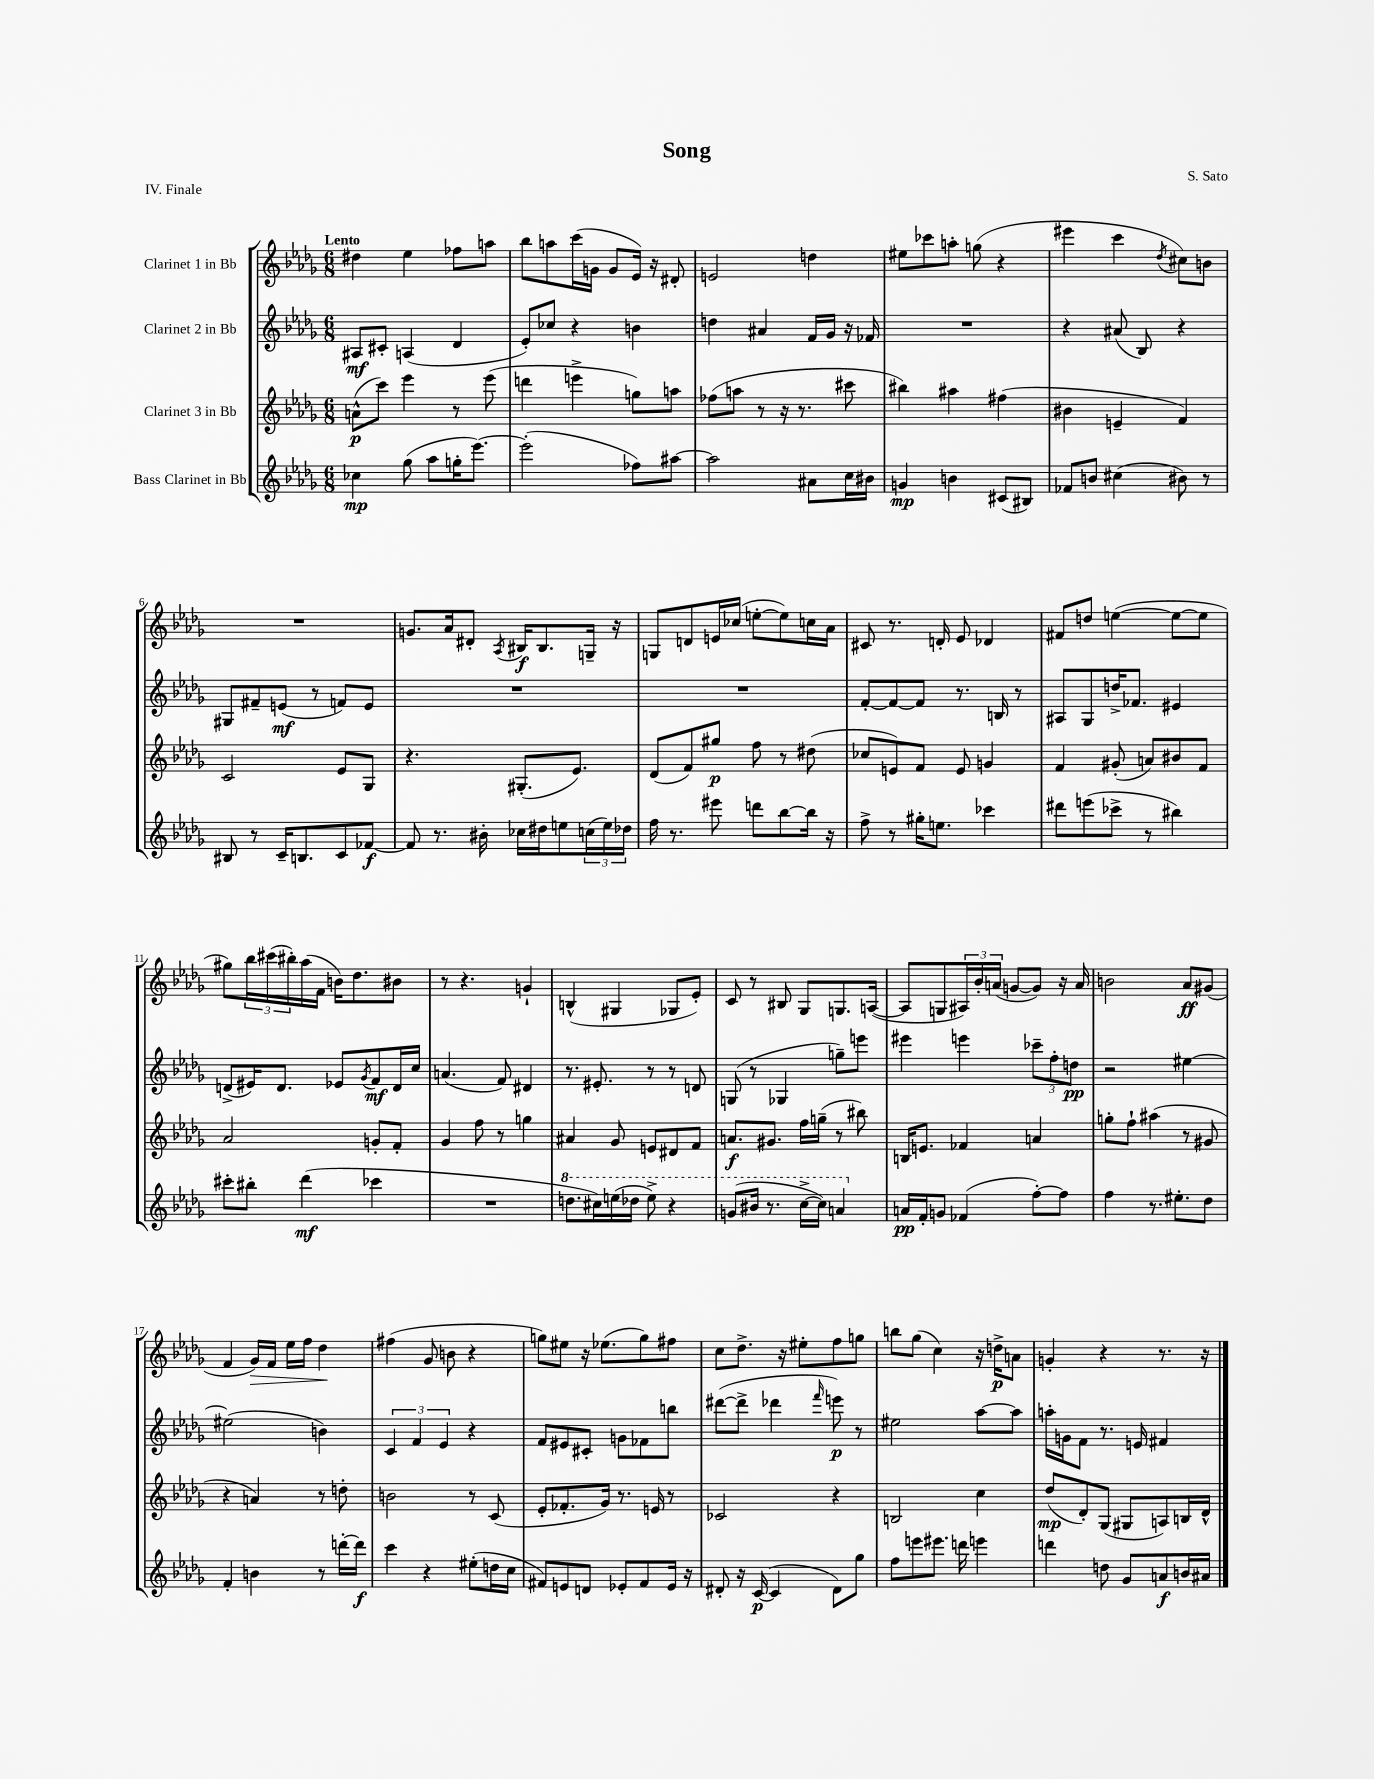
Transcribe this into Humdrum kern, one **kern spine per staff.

**kern	**kern	**kern	**kern
*staff4	*staff3	*staff2	*staff1
*clefG2	*clefG2	*clefG2	*clefG2
*k[b-e-a-d-g-]	*k[b-e-a-d-g-]	*k[b-e-a-d-g-]	*k[b-e-a-d-g-]
*M6/8	*M6/8	*M6/8	*M6/8
4cc-\	(8a^^\L	8A#/L	4dd#\
.	8ccc\J)	8c#'/J	.
(8gg-\	4eee-\	(4A/	4ee-\
8aa-\L	.	.	.
16gg'\K	8r	4d-/	8ff-\L
[8.eee-\J)	.	.	.
.	(8eee-\	.	8aa\J
=	=	=	=
(2eee-'\]	4ddd\	8e-'/L)	8bb-\L
.	.	8cc-/J	8aa\
.	4eee^\	4r	(16ccc\L
.	.	.	16g\JJ
.	.	.	8g/L
8ff-\L)	8gg\L)	4b\	16e-/Jk)
.	.	.	16r
[8aa#\J	8aa\J	.	8d#'/
=	=	=	=
2aa#\]	(8ff-\L	4dd\	2e/
.	8aa\J	.	.
.	8r	4a#/	.
.	16r	.	.
.	8.r	.	.
8a#\L	.	16f/LL	4dd\
.	.	16g-/JJ	.
16cc\L	8ccc#\	16r	.
16b#\JJ	.	16f-/	.
=	=	=	=
4g/	4bb#\)	2.r	8ee#\L
.	.	.	8ccc-\
4b\	4aa#\	.	8aa'\J
.	.	.	(8gg\
(8c#/L	(4ff#\	.	4r
8B#/J)	.	.	.
=	=	=	=
8f-/L	4b#\	4r	4eee#\
8b/J	.	.	.
(4cc#\	4e~/	(8a#/	4ccc\
.	.	8B-/)	.
.	.	.	8qdd-/
8b#\)	4f/)	4r	8cc#\L)
8r	.	.	8b\J
=	=	=	=
8B#/	2c/	8G#/L	2.r
8r	.	8f#~/	.
16c~/LK	.	(8e/J	.
8.B/	.	.	.
.	.	8r	.
8c/	8e-/L	8f/L)	.
[8f-/J	8G-/J	8e/J	.
=	=	=	=
8f-/]	4.r	2.r	8.g/L
8.r	.	.	.
.	.	.	16a-/k
.	.	.	8d#'/J
16b#'\	.	.	.
.	.	.	8qA-/
16cc-\LL	(8.G#'/L	.	16B#/LK
16dd#\J	.	.	8.B#/
8ee\	.	.	.
.	8.e-/J)	.	.
(24cc\L	.	.	16G~/Jk
24ee\)	.	.	.
.	.	.	16r
24dd-\JJ	.	.	.
=	=	=	=
16ff\	(8d-/L	2.r	8G/L
8.r	.	.	.
.	8f/)	.	8d/
8eee#\	8gg#/J	.	16e/L
.	.	.	(16cc-/JJ
8ddd\L	8ff\	.	[8ee'\L
[8bb-\	8r	.	8ee\])
16bb-\]Jk	(8dd#\	.	16cc\L
16r	.	.	16a-\JJ
=	=	=	=
8ff^\	8cc-/L	[8f'/L	8c#/
8r	8e/)	8f/_	8.r
16gg#'\LK	8f/J	8f/]J	.
8.ee\J	.	.	16d'/
.	8e/	8.r	8e-/
4ccc-\	4g/	.	4d-/
.	.	16B/	.
.	.	8r	.
=	=	=	=
8ddd#\L	4f/	8A#/L	8f#/L
(8eee\	.	8G-/	8dd/J
8ccc-^\J	(8g#'/	16dd^/K	([4ee\
.	.	8.f-/J	.
8r	8a/L)	.	.
4bb#\)	8b#/	4e#/	8ee\_L
.	8f/J	.	8ee\]J
=	=	=	=
8ccc#'\L	2a-/	(8d^/L	8gg#\L)
8bb#'\J	.	16e#/K)	24bb-\L
.	.	.	(24ccc#\
.	.	8.d/J	.
.	.	.	24bb#'\)
(4ddd-\	.	.	(16aa-\
.	.	.	16f\JJ
.	.	8e-/L	16b\LK)
.	.	.	8.dd-\
.	.	8qg-/	.
4ccc-\	8g'/L	8f/	.
.	8f'/J	16d/L	8b#\J
.	.	16cc/JJ	.
=	=	=	=
2.r	4g-/	(4.a/	8r
.	.	.	4.r
.	8ff\	.	.
.	8r	8f/)	.
.	4gg\	4d#/	4g`/
=	=	=	=
8.ddd\L	4a#/	8.r	(4B^^/
16ccc#\L)	.	8.e#'/	.
(16eee\	8g-/	.	4G#/
16ddd-\JJ	.	.	.
8eee^\)	8e/L	8r	.
4r	8d#/	8r	8G-/L
.	8f/J	8d/	8e-'/J)
=	=	=	=
(8gg/L	8.a/L	(8G/	8c/
16bb#/Jk	.	8r	8r
8.r	8.g#/J	.	.
.	.	4G-/	8B#/
[16ccc^\LL	16ff\LL	.	8G-/L
16ccc\]JJ)	(16gg~\JJ	.	.
4aa/	8r	8gg~\L)	8.G/
.	8bb#\)	8eee\J	.
.	.	.	([16A/Jk
=	=	=	=
16a/LL	16B/LK	4eee#\	8A/]L
16f'/J	8.e/J	.	.
8g/J	.	.	8G/
(4f-/	4f-/	4eee\	24A#/L)
.	.	.	24b-'/
.	.	.	(24a/JJ
.	.	.	[8g/L
[8ff'\L)	4a/	12ccc-~\L	8g/]J)
.	.	12ff'\	.
8ff\]J	.	.	16r
.	.	12dd\J	.
.	.	.	16a/
=	=	=	=
4ff\	8gg'\L	2r	2b\
.	8ff`\J	.	.
8.r	(4aa#\	.	.
8.ee#'\L	.	.	.
.	8r	[4ee#\	8a-/L
8dd-\J	8g#/	.	(8g#/J
=	=	=	=
4f'/	4r	(2ee#\]	4f/
4b\	4a/)	.	16g-/LL)
.	.	.	16f/JJ
.	.	.	16ee-\LL
.	.	.	16ff\JJ
8r	8r	4b\)	4dd-\
[16ddd'\LL	8dd'\	.	.
16ddd\]JJ	.	.	.
=	=	=	=
4ccc\	2b\	6c/	(4ff#\
.	.	6f/	.
4r	.	.	8g-/
.	.	6e-/	.
.	.	.	8b\
(8ee#'\L	8r	4r	4r
16dd\L	(8c/	.	.
16cc\JJ	.	.	.
=	=	=	=
8f#/L)	8e-'/L	8f/L	8gg\L)
8e/	8.f-'/	8e#/	8ee#\J
8d/J	.	8c#'/J	16r
.	16g-/Jk)	.	(8.ee-\L
8e-'/L	8.r	8g\L	.
8f#/	.	8f-\	8gg\)
.	16e/	.	.
16e-/Jk	8r	8bb\J	8ff#\J
16r	.	.	.
=	=	=	=
8d#'/	2c-/	([8ddd#\L	8cc\L
16r	.	8ddd#^\]J	8.dd-^\J
([16c/	.	.	.
4c/]	.	4ddd-\	.
.	.	.	16r
.	.	.	8ee#'\L
.	.	16qqfff/	.
8d#\L)	4r	8eee\)	8ff\
8gg-\J	.	8r	8gg\J
=	=	=	=
8ff\L	2B/	2ee#\	8bb\L
8eee\	.	.	(8gg-\J
8.eee#\J	.	.	4cc\)
16ddd\	.	.	.
4eee\	4cc\	[8aa-\L	16r
.	.	.	16dd^\LK
.	.	8aa-\]J	8a\J
=	=	=	=
4ddd\	(8dd-/L	16aa'\LL	4g'/
.	.	16g\J	.
.	8d-'/)	8f\J	.
8dd\	(8G-/J	8.r	4r
8g-/L	8G#/L	.	.
.	.	16e/	.
8a/	8A/)	4f#/	8.r
16b/L	16B/L	.	.
16a#/JJ	16d-^^/JJ	.	16r
==	==	==	==
*-	*-	*-	*-
